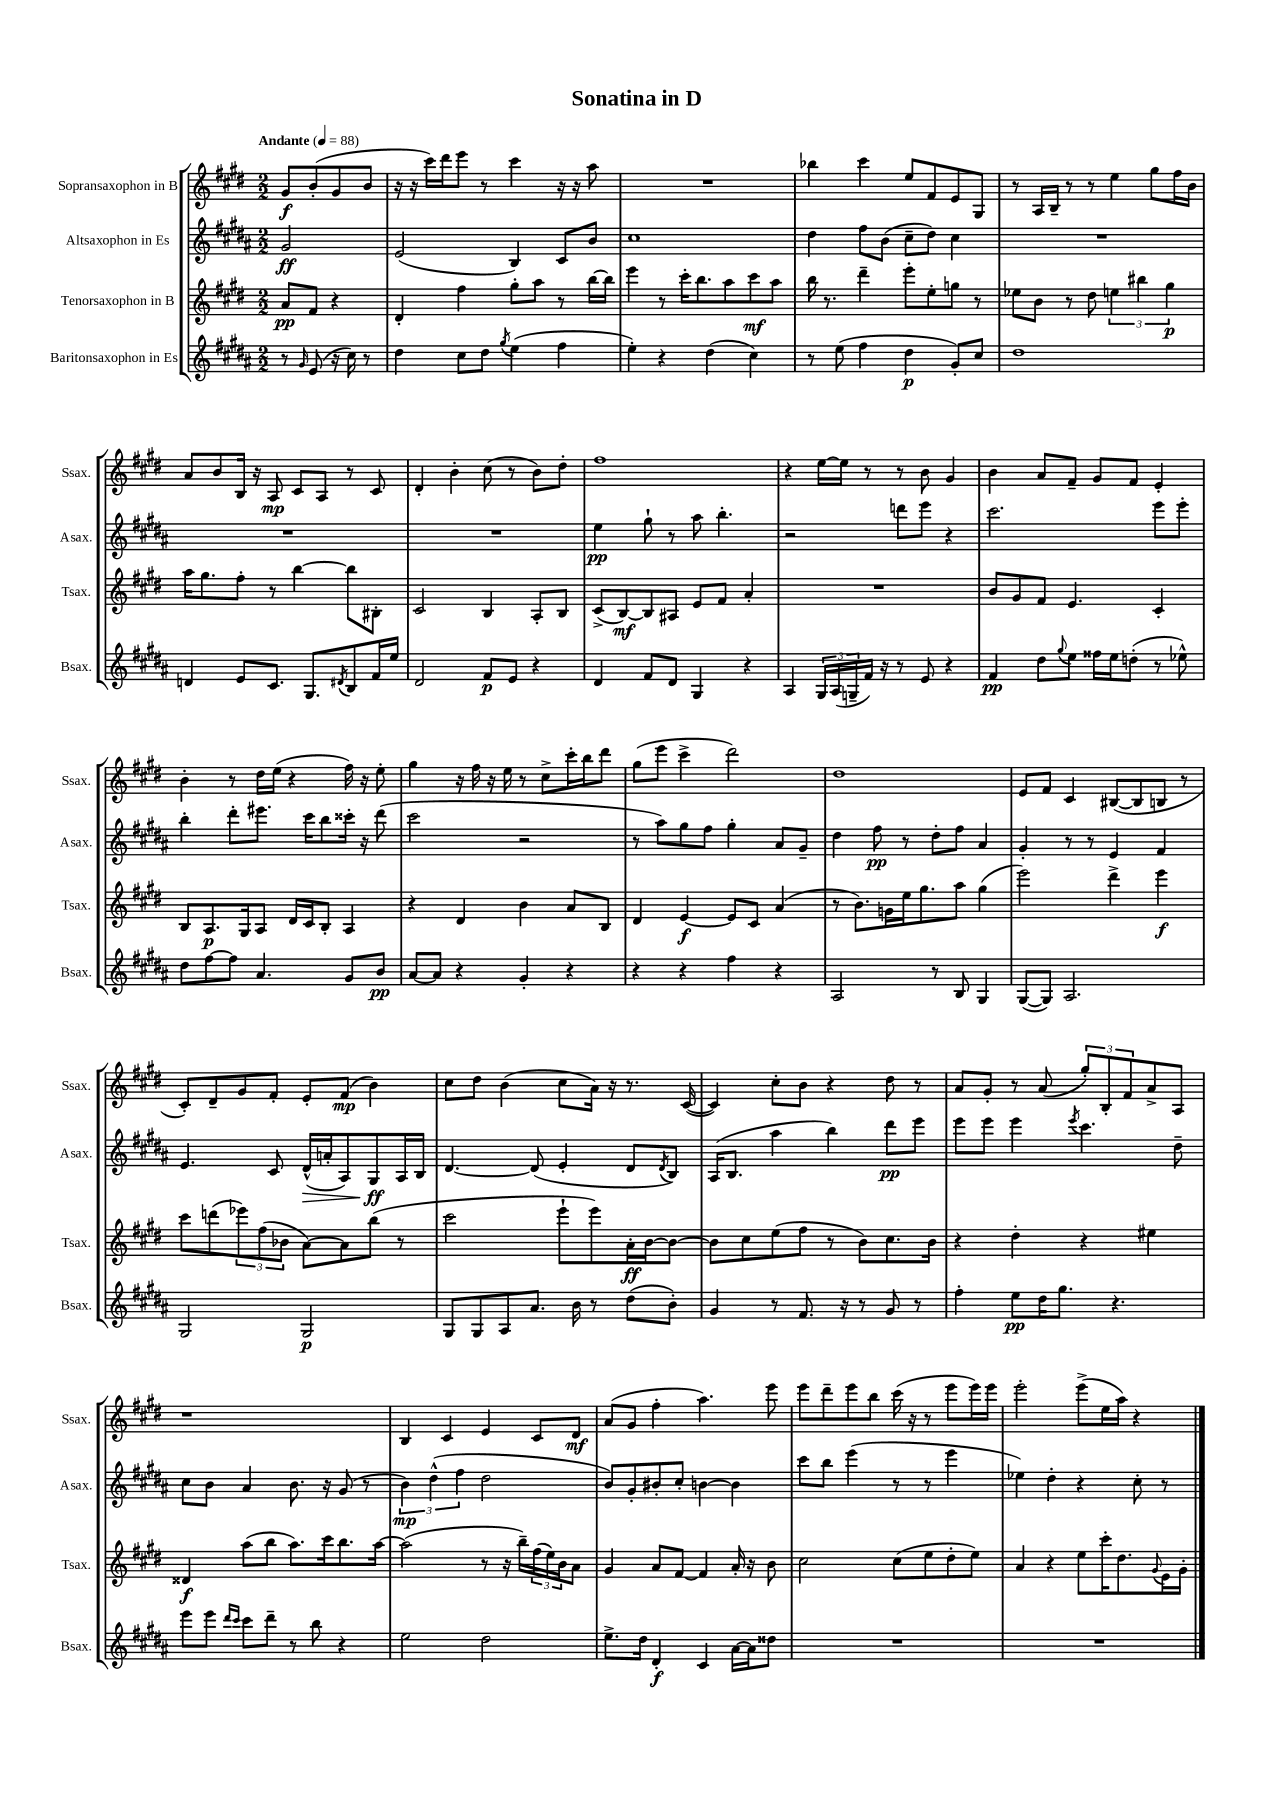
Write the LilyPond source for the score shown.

\header { title = "Sonatina in D" }
<<
\new StaffGroup <<
\new Staff = "s0" \with { instrumentName = "Sopransaxophon in B" shortInstrumentName = "Ssax." } {
    \clef treble \key e \major \numericTimeSignature \time 2/2 \partial 2 \tempo "Andante" 4 = 88
    gis'8\f b'8-.( gis'8 b'8 |
    r16 r16 cis'''16) dis'''16 e'''8 r8 cis'''4 r16 r16 a''8 |
    R1 |
    bes''4 cis'''4 e''8 fis'8 e'8 gis8 |
    r8 a16 b16-- r8 r8 e''4 gis''8 fis''16 b'16 |
    a'8 b'8 b16 r16 a8\mp cis'8 a8 r8 cis'8 |
    dis'4-. b'4-. cis''8( r8 b'8) dis''8-. |
    fis''1 |
    r4 e''16~ e''16 r8 r8 b'8 gis'4 |
    b'4 a'8 fis'8-- gis'8 fis'8 e'4-. |
    b'4-. r8 dis''16 e''16( r4 fis''16) r16 e''8-. |
    gis''4 r16 fis''16 r16 e''16 r8 cis''8-> cis'''16-. b''16 dis'''8 |
    gis''8( e'''8 cis'''4-> dis'''2) |
    dis''1 |
    e'8 fis'8 cis'4 bis8~( bis8 b8 r8 |
    cis'8-.) dis'8-- gis'8 fis'8-. e'8-. fis'8\mp( b'4) |
    cis''8 dis''8 b'4( cis''8 a'16) r16 r8. cis'16~( |
    cis'4) cis''8-. b'8 r4 dis''8 r8 |
    a'8 gis'8-. r8 a'8( \tuplet 3/2 { gis''8-.) b8-. fis'8 } a'8-> a8 |
    r1 |
    b4 cis'4 e'4 cis'8 dis'8\mf |
    a'8( gis'8 fis''4-. a''4.) e'''8 |
    e'''8 dis'''8-- e'''8 b''8 cis'''16( r16 r8 e'''8 e'''16) e'''16 |
    e'''2-. e'''8->( e''16 a''16) r4 \bar "|." |
}
\new Staff = "s1" \with { instrumentName = "Altsaxophon in Es" shortInstrumentName = "Asax." } {
    \clef treble \key b \major \numericTimeSignature \time 2/2 \partial 2
    gis'2\ff |
    e'2( b4) cis'8 b'8 |
    cis''1 |
    dis''4 fis''8 b'8( cis''8-- dis''8) cis''4 |
    R1 |
    R1 |
    R1 |
    e''4\pp gis''8-! r8 ais''8 b''4.-. |
    r2 d'''8 e'''8 r4 |
    cis'''2. e'''8 e'''8-. |
    b''4-. dis'''8-. eis'''8. cis'''16 b''8 cisis'''16-. r16 dis'''8( |
    cis'''2 r2 |
    r8 ais''8) gis''8 fis''8 gis''4-. ais'8 gis'8-- |
    dis''4 fis''8\pp r8 dis''8-. fis''8 ais'4 |
    gis'4-. r8 r8 e'4 fis'4 |
    e'4. cis'8 dis'16-^\>( a'16-. ais8) gis8\ff\! ais16 b16 |
    dis'4.~ dis'8( e'4-. dis'8 \acciaccatura { dis'8 } b8) |
    ais16( b8. ais''4 b''4) dis'''8\pp e'''8 |
    e'''8 e'''8 e'''4 \acciaccatura { e'''8 } cis'''4. dis''8-- |
    cis''8 b'8 ais'4 b'8. r16 gis'8( r8 |
    \tuplet 3/2 { b'4\mp) dis''4-^( fis''4 } dis''2 |
    b'8) gis'8-. bis'8-. cis''8-. b'4~ b'4 |
    cis'''8 b''8 e'''4( r8 r8 e'''4 |
    ees''4) dis''4-. r4 cis''8-. r8 \bar "|." |
}
\new Staff = "s2" \with { instrumentName = "Tenorsaxophon in B" shortInstrumentName = "Tsax." } {
    \clef treble \key e \major \numericTimeSignature \time 2/2 \partial 2
    a'8\pp fis'8 r4 |
    dis'4-. fis''4 gis''8-. a''8 r8 b''16~ b''16 |
    e'''4 r8 cis'''16-. b''8. a''8 cis'''8\mf a''8 |
    b''16 r8. dis'''4-- e'''8-. e''8-. g''8 r8 |
    ees''8 b'8 r8 dis''8 \tuplet 3/2 { e''4 bis''4 gis''4\p } |
    a''16 gis''8. fis''8-. r8 b''4~ b''8 bis8-. |
    cis'2 b4 a8-. b8 |
    cis'8->( b8~\mf) b8 ais8 e'8 fis'8 a'4-. |
    R1 |
    b'8 gis'8 fis'8 e'4. cis'4-. |
    b8 a8.\p gis16 a8 dis'16 cis'16 b8-. a4 |
    r4 dis'4 b'4 a'8 b8 |
    dis'4 e'4~\f e'8 cis'8 a'4( |
    r8 b'8.) g'16 e''16 gis''8. a''8 gis''4( |
    e'''2) dis'''4-> e'''4\f |
    cis'''8 d'''8( \tuplet 3/2 { ees'''8) fis''8( bes'8 } a'8~) a'8 b''8( r8 |
    cis'''2 e'''8-! e'''8) a'16-.\ff b'16~ b'8~ |
    b'8 cis''8 e''8( fis''8 r8 b'8) cis''8. b'16 |
    r4 dis''4-. r4 eis''4 |
    disis'4\f a''8( b''8 a''8.) cis'''16 b''8. a''16~ |
    a''2( r8 r16 b''16--) \tuplet 3/2 { fis''16( e''16) b'16 } a'8 |
    gis'4 a'8 fis'8~ fis'4 a'16-. r16 b'8 |
    cis''2 cis''8( e''8 dis''8-. e''8) |
    a'4 r4 e''8 cis'''16-. dis''8. \appoggiatura { gis'8 } e'16 gis'16-. \bar "|." |
}
\new Staff = "s3" \with { instrumentName = "Baritonsaxophon in Es" shortInstrumentName = "Bsax." } {
    \clef treble \key b \major \numericTimeSignature \time 2/2 \partial 2
    r8 \grace { gis'16 } e'8( r16 cis''16) r8 |
    dis''4 cis''8 dis''8 \acciaccatura { gis''8 } e''4( fis''4 |
    e''4-.) r4 dis''4( cis''4) |
    r8 e''8( fis''4 dis''4\p gis'8-.) cis''8 |
    dis''1 |
    d'4 e'8 cis'8. gis8. \acciaccatura { dis'8 } b8 fis'16 e''16 |
    dis'2 fis'8\p e'8 r4 |
    dis'4 fis'8 dis'8 gis4 r4 |
    ais4 \tuplet 3/2 { gis16 ais16( g16-- } fis'16) r16 r8 e'8 r4 |
    fis'4\pp dis''8 \appoggiatura { gis''8 } e''8 fisis''16 e''16 d''8-.( r8 ees''8-^) |
    dis''8 fis''8~ fis''8 ais'4. gis'8 b'8\pp |
    ais'8~ ais'8 r4 gis'4-. r4 |
    r4 r4 fis''4 r4 |
    ais2 r8 b8 gis4 |
    gis8~( gis8) ais2. |
    gis2 gis2\p |
    gis8 gis8 ais8 ais'8. b'16 r8 dis''8( b'8-.) |
    gis'4 r8 fis'8. r16 r8 gis'8 r8 |
    fis''4-. e''8\pp dis''16 gis''8. r4. |
    e'''8 e'''8 \grace { dis'''16 cis'''16 } cis'''8 dis'''8-- r8 b''8 r4 |
    e''2 dis''2 |
    e''8.-> dis''16 dis'4-.\f cis'4 ais'16~ ais'16 disis''8 |
    R1 |
    R1 \bar "|." |
}
>>
>>
\layout { \context { \Score \remove "Bar_number_engraver" } }
